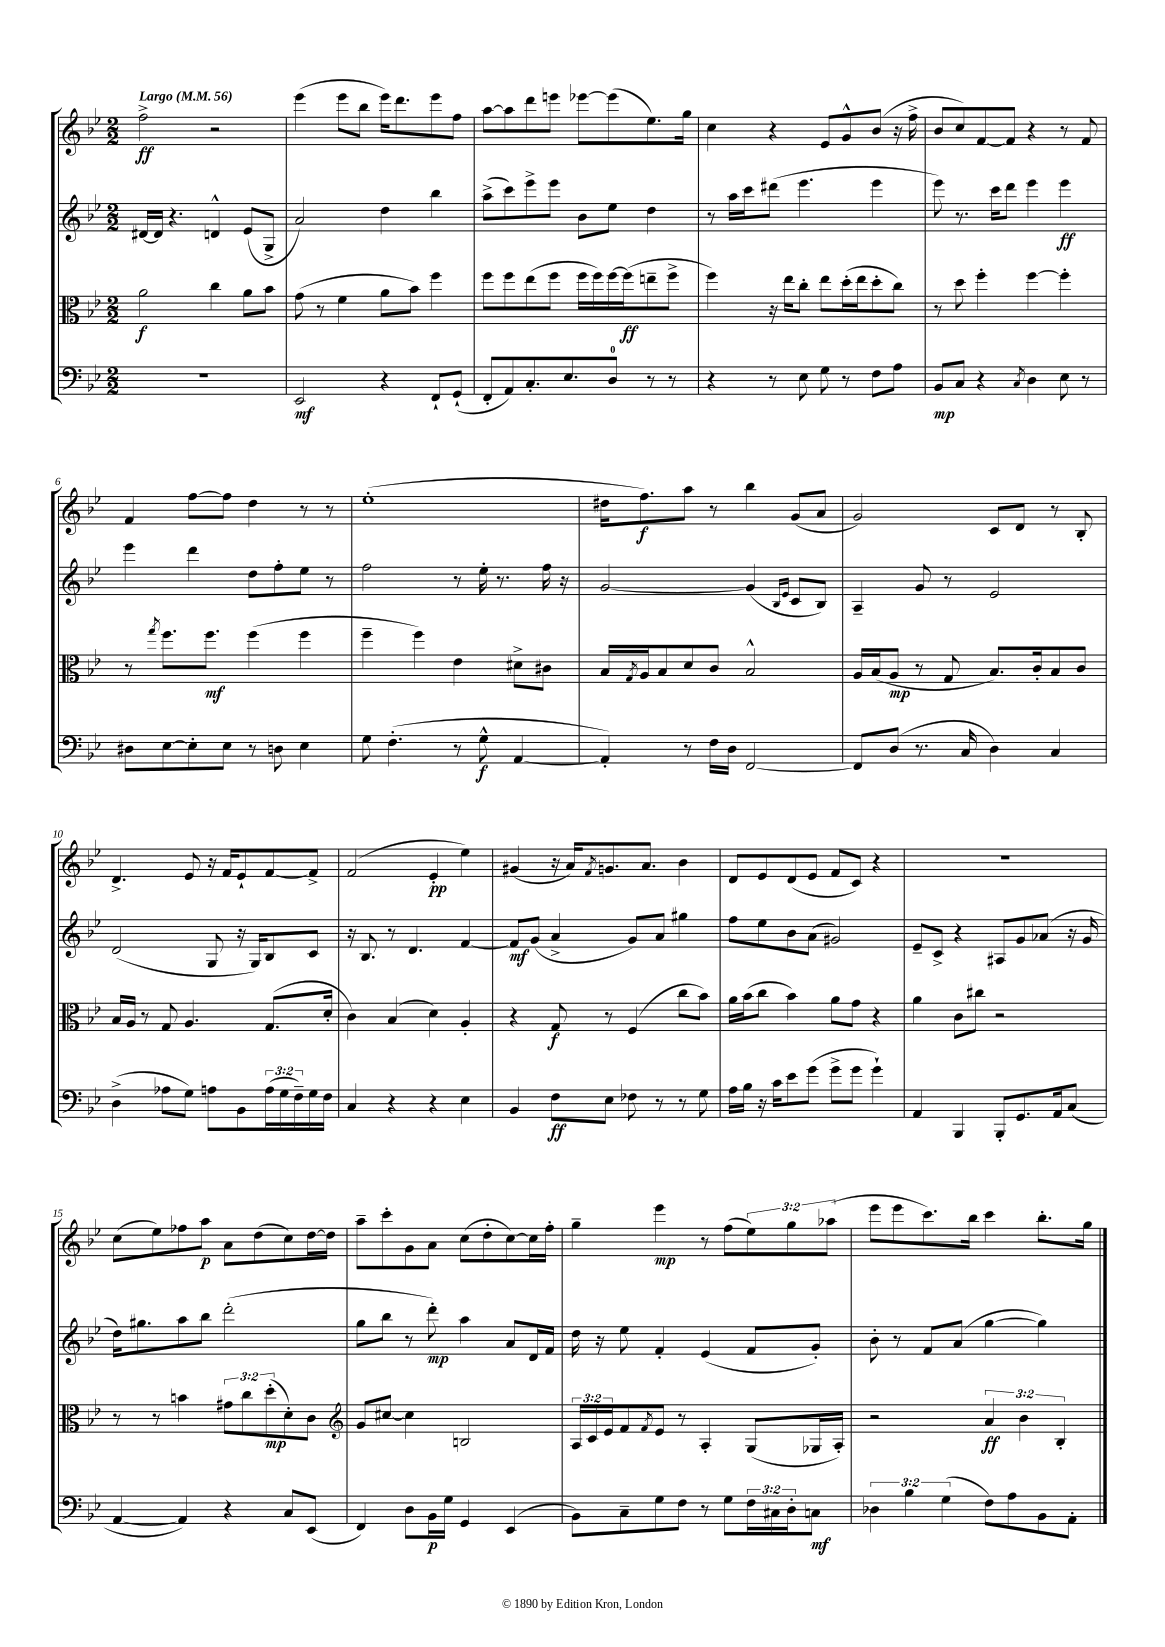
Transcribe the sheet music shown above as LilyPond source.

<<
\new StaffGroup <<
\new Staff = "s0" {
    \clef treble \key bes \major \numericTimeSignature \time 2/2 \override Staff.TupletNumber.text = #tuplet-number::calc-fraction-text \tempo "Largo" 4 = 56
    f''2->\ff r2 |
    ees'''4( ees'''8 bes''8 ees'''16) d'''8. ees'''8 f''8 |
    a''8~ a''8 d'''8 e'''8 ees'''8~ ees'''8( ees''8.) g''16 |
    c''4 r4 ees'8 g'8-^ bes'8( r16 f''16-> |
    bes'8 c''8) f'8~ f'8 r4 r8 f'8 |
    f'4 f''8~ f''8 d''4 r8 r8 |
    ees''1-.( |
    dis''16 f''8.\f) a''8 r8 bes''4 g'8( a'8 |
    g'2) c'8 d'8 r8 bes8-. |
    d'4.-> ees'8 r16 f'16 ees'8-! f'8~ f'8-> |
    f'2( ees'4-.\pp ees''4) |
    gis'4( r16 a'16) \acciaccatura { f'8 } g'8. a'8. bes'4 |
    d'8 ees'8 d'8( ees'8 f'8 c'8) r4 |
    R1 |
    c''8( ees''8) fes''8 a''8\p a'8 d''8( c''8) d''16~ d''16 |
    a''8-- c'''8-. g'8 a'8 c''8( d''8-. c''8~) c''16 f''16-. |
    g''4-- ees'''4\mp r8 f''8( \tuplet 3/2 { ees''8) g''8 aes''8( } |
    ees'''8 ees'''8 c'''8.) bes''16 c'''4 bes''8.-. g''16 \bar "|." |
}
\new Staff = "s1" {
    \clef treble \key bes \major \numericTimeSignature \time 2/2
    dis'16~ dis'16 r4. d'4-^ ees'8( g8-> |
    a'2) d''4 bes''4 |
    a''8->( c'''8) ees'''8-> ees'''8 bes'8 ees''8 d''4 |
    r8 a''16 c'''16 dis'''8( ees'''4. ees'''4 |
    ees'''8) r8. c'''16 d'''8 ees'''4 ees'''4\ff |
    ees'''4 d'''4 d''8 f''8-. ees''8 r8 |
    f''2 r8 ees''16-. r8. f''16 r16 |
    g'2~ g'4( \grace { bes16 ees'16 } c'8 bes8) |
    a4-- g'8 r8 ees'2 |
    d'2( g8 r16 g16) bes8 c'8 |
    r16 bes8. r8 d'4. f'4~ |
    f'8\mf g'8( a'4-> g'8) a'8 gis''4 |
    f''8 ees''8 bes'8 a'8( gis'2) |
    ees'8-- c'8-> r4 ais8 g'8 aes'8( r16 g'16 |
    d''16) gis''8. a''8 bes''8 d'''2-.( |
    g''8 bes''8 r8 d'''8-.\mp) a''4 a'8 d'16 f'16 |
    d''16 r16 ees''8 f'4-. ees'4( f'8 g'8-.) |
    bes'8-. r8 f'8 a'8( g''4~ g''4) \bar "|." |
}
\new Staff = "s2" {
    \clef alto \key bes \major \numericTimeSignature \time 2/2 \override Staff.TupletNumber.text = #tuplet-number::calc-fraction-text
    a'2\f c''4 a'8 bes'8 |
    g'8( r8 f'4 a'8 bes'8) f''4 |
    f''8 f''8 ees''8( f''8 f''16 f''16) f''16~ f''16\ff( e''8-- f''8-> |
    f''4) r16 ees''16 c''8-. ees''8 d''16-.( ees''16 d''8-. c''8) |
    r8 d''8 f''4-. f''4~ f''4-. |
    r8 \acciaccatura { g''8 } f''8. f''8.\mf f''4( f''4 |
    f''4-- f''4) ees'4 dis'8-> cis'8 |
    bes16 \acciaccatura { g8 } a16 bes8 d'8 c'8 bes2-^ |
    a16 bes16( a8\mp r8 g8 bes8.) c'16-. bes8 c'8 |
    bes16 a16 r8 g8 a4. g8.( d'16-. |
    c'4) bes4( d'4) a4-. |
    r4 g8\f r8 f4( c''8 bes'8) |
    a'16 bes'16( c''8 bes'4) a'8 g'8 r4 |
    a'4 c'8 cis''8 r2 |
    r8 r8 b'4 \tuplet 3/2 { gis'8 c''8 d''8-.\mp( } d'8-.) c'8 |
    \clef treble g'8 cis''8~ cis''4 b2 |
    \tuplet 3/2 { a16 c'16 ees'16 } f'8 \acciaccatura { f'8 } ees'8 r8 a4-. g8( ges16 a16-.) |
    r2 \tuplet 3/2 { a'4\ff bes'4 bes4-. } \bar "|." |
}
\new Staff = "s3" {
    \clef bass \key bes \major \numericTimeSignature \time 2/2 \override Staff.TupletNumber.text = #tuplet-number::calc-fraction-text
    r1 |
    ees,2\mf r4 f,8-! g,8-!( |
    f,8-. a,8) c8.-. ees8. d8-0 r8 r8 |
    r4 r8 ees8 g8 r8 f8 a8 |
    bes,8\mp c8 r4 \acciaccatura { c8 } d4 ees8 r8 |
    dis8 ees8~ ees8-. ees8 r8 d8 ees4 |
    g8 f4.-.( r8 g8-^\f a,4~ |
    a,4-.) r8 f16 d16 f,2~ |
    f,8 d8( r8. c16 d4) c4 |
    d4->( aes8 g8) a8 bes,8 \tuplet 3/2 { a16( g16 f16--) } g16 f16 |
    c4 r4 r4 ees4 |
    bes,4 f8\ff ees8 fes8 r8 r8 g8 |
    a16 bes16 r16 c'16 ees'8 g'8( g'8-> g'8 g'4-!) |
    a,4 bes,,4 bes,,8-. g,8. a,16 c8( |
    a,4~ a,4) r4 c8 ees,8( |
    f,4) d8 bes,16\p g16 g,4 ees,4( |
    bes,8) c8-- g8 f8 r8 g8 \tuplet 3/2 { f16 cis16 d16-. } c8\mf |
    \tuplet 3/2 { des4 bes4 g4( } f8) a8 bes,8 a,8-. \bar "|." |
}
>>
>>
